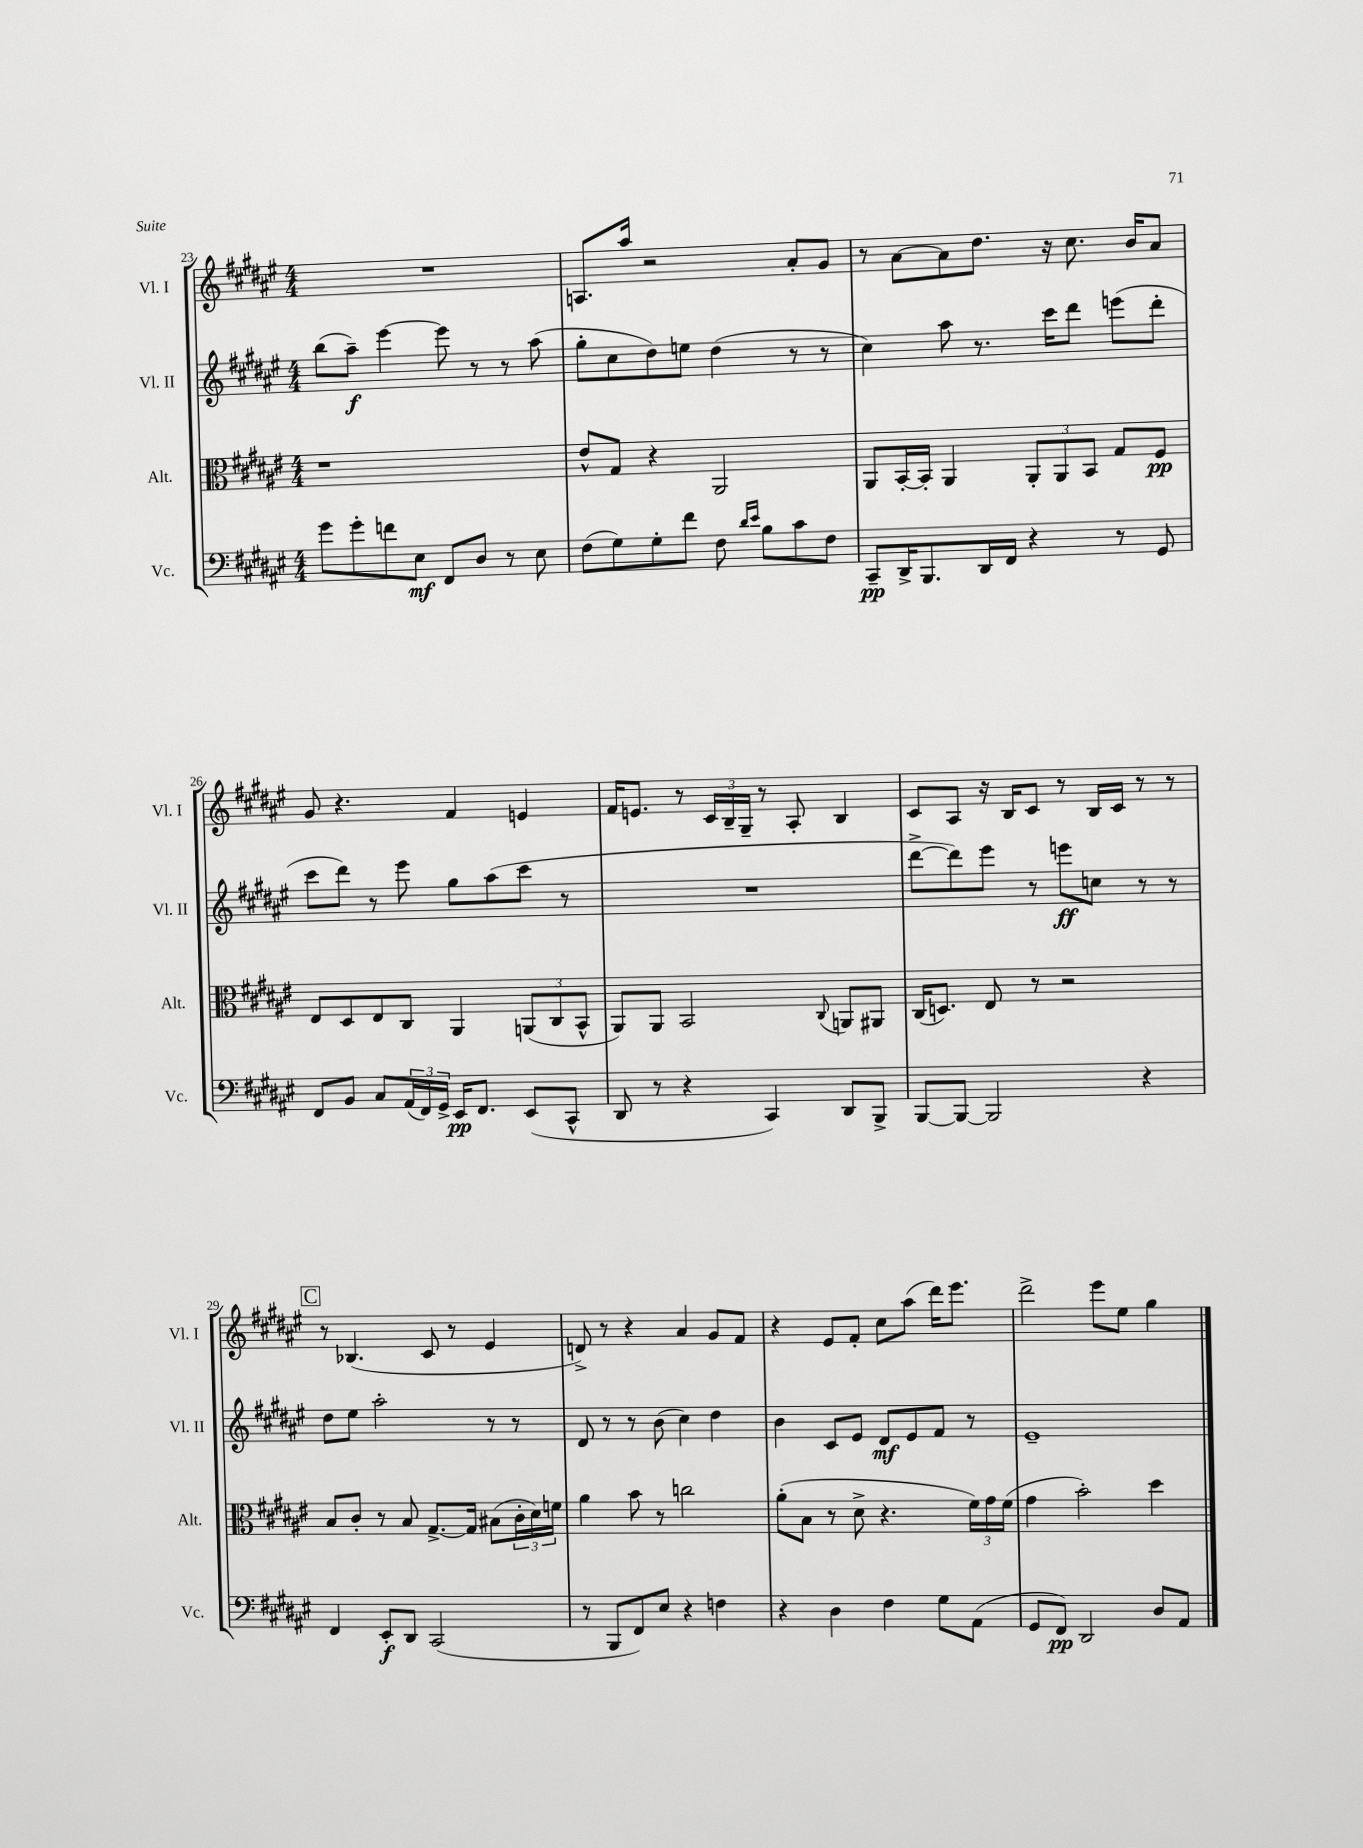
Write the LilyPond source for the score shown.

<<
\new StaffGroup <<
\new Staff = "s0" \with { instrumentName = "Vl. I" shortInstrumentName = "Vl. I" } {
    \clef treble \key fis \major \numericTimeSignature \time 4/4
    R1 |
    a8. ais''16 r2 ais'8-. gis'8 |
    r8 ais'8~ ais'8 dis''8. r16 cis''8. b'16 ais'8 |
    gis'8 r4. fis'4 e'4 |
    fis'16 e'8. r8 \tuplet 3/2 { cis'16 b16-- gis16-- } r8 ais8-. b4 |
    cis'8 ais8 r16 b16 cis'8 r8 b16 cis'16 r8 r8 |
    \mark \markup { \box "C" } r8 bes4.( cis'8 r8 eis'4 |
    d'8->) r8 r4 ais'4 gis'8 fis'8 |
    r4 eis'8 fis'8-. cis''8 ais''8( dis'''16) eis'''8. |
    dis'''2-> eis'''8 eis''8 gis''4 \bar "|." |
}
\new Staff = "s1" \with { instrumentName = "Vl. II" shortInstrumentName = "Vl. II" } {
    \clef treble \key fis \major \numericTimeSignature \time 4/4
    b''8( ais''8--\f) eis'''4~ eis'''8 r8 r8 ais''8( |
    gis''8-. cis''8 dis''8) e''8 dis''4( r8 r8 |
    cis''4) ais''8 r8. cis'''16 dis'''8 e'''8( dis'''8-. |
    cis'''8 dis'''8) r8 eis'''8 gis''8 ais''8( cis'''8 r8 |
    R1 |
    dis'''8~-> dis'''8) eis'''8 r8 e'''8\ff c''8 r8 r8 |
    \mark \markup { \box "C" } dis''8 eis''8 ais''2-. r8 r8 |
    dis'8 r8 r8 b'8( cis''4) dis''4 |
    b'4 cis'8 eis'8 dis'8\mf eis'8 fis'8 r8 |
    eis'1-- \bar "|." |
}
\new Staff = "s2" \with { instrumentName = "Alt." shortInstrumentName = "Alt." } {
    \clef alto \key fis \major \numericTimeSignature \time 4/4
    r1 |
    eis'8-^ gis8 r4 ais,2 |
    ais,8 b,16~-. b,16-. ais,4 \tuplet 3/2 { ais,8-. ais,8 b,8 } gis8 fis8\pp |
    eis8 dis8 eis8 cis8 ais,4 \tuplet 3/2 { a,8( cis8 b,8-^ } |
    ais,8) ais,8 b,2 \appoggiatura { cis8 } a,8 ais,8 |
    cis16( d8.) eis8 r8 r2 |
    \mark \markup { \box "C" } b8 cis'8-. r8 b8 gis8.~-> gis16 bis8( \tuplet 3/2 { cis'16-. dis'16) f'16 } |
    ais'4 b'8 r8 c''2 |
    ais'8-.( b8 r8 dis'8-> r4. \tuplet 3/2 { fis'16) gis'16 fis'16( } |
    gis'4 b'2-.) dis''4 \bar "|." |
}
\new Staff = "s3" \with { instrumentName = "Vc." shortInstrumentName = "Vc." } {
    \clef bass \key fis \major \numericTimeSignature \time 4/4
    gis'8 gis'8-. f'8 eis8\mf fis,8 dis8 r8 eis8 |
    fis8( gis8) gis8-. fis'8 fis8 \grace { dis'16 eis'16 } b8 cis'8 fis8 |
    cis,8--\pp dis,16-> b,,8. dis,16 fis,16 r4 r8 gis,8 |
    fis,8 b,8 cis8 \tuplet 3/2 { ais,16( fis,16) gis,16-> } eis,16\pp fis,8. eis,8( cis,8-^ |
    dis,8 r8 r4 cis,4) dis,8 b,,8-> |
    b,,8~ b,,8~ b,,2 r4 |
    \mark \markup { \box "C" } fis,4 eis,8-.\f dis,8 cis,2( |
    r8 b,,8 fis,8) eis8 r4 f4 |
    r4 dis4 fis4 gis8 ais,8( |
    gis,8 fis,8\pp) dis,2 dis8 ais,8 \bar "|." |
}
>>
>>
\layout { \context { \Score currentBarNumber = #23 } }
